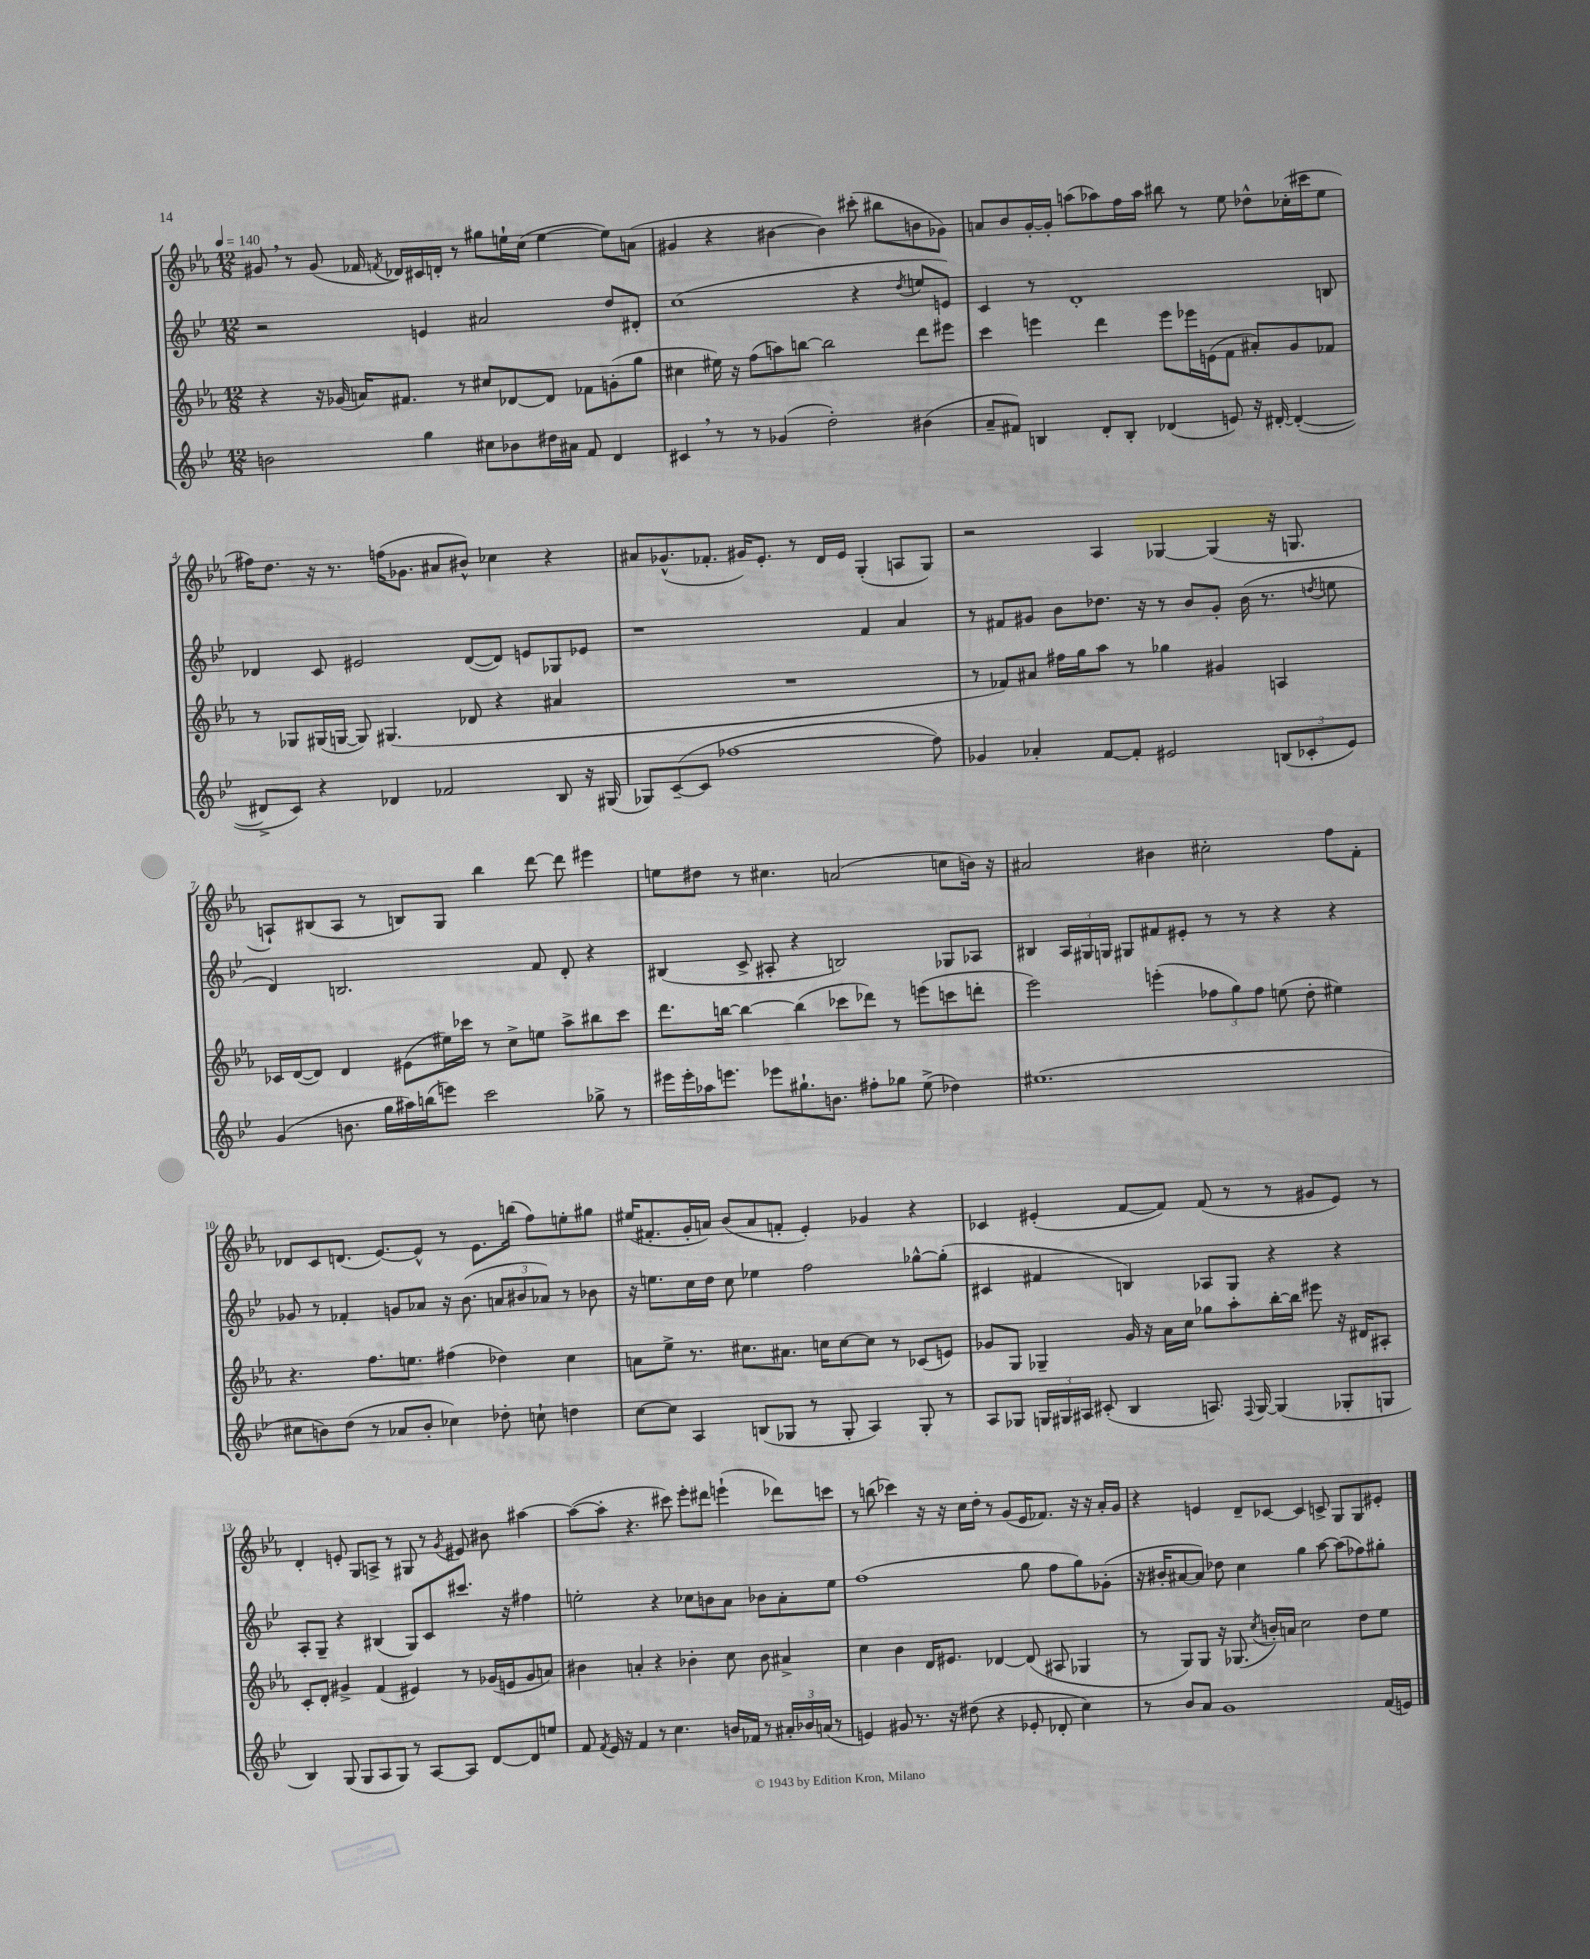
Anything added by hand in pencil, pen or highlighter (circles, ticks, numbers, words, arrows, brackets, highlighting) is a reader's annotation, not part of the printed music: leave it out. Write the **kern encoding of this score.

**kern	**kern	**kern	**kern
*staff4	*staff3	*staff2	*staff1
*clefG2	*clefG2	*clefG2	*clefG2
*k[b-e-]	*k[b-e-a-]	*k[b-e-]	*k[b-e-a-]
*M12/8	*M12/8	*M12/8	*M12/8
*MM140	*MM140	*MM140	*MM140
2b	4r	2r	8g#
.	.	.	8r
.	16r	.	(8g#
.	(16g-	.	.
.	16a)	.	16f-
.	.	.	8qf
.	8.f#	.	16d-)
4gg	.	4e	16c#
.	.	.	16d'
.	8r	.	8r
8cc#	8cc#	2a#	8gg#
8b-	[8d-	.	16ee`
.	.	.	(16cc
16dd#	8d-]	.	[4ee
16a#	.	.	.
8f	8f-	.	.
4d	(8g'	8dd	8ee])
.	8gg	8d#'	(8a
=	=	=	=
4c#	4cc#	(1cc	4g#
8r	16ee#)	.	4r
.	16r	.	.
8r	(8ff	.	.
(4g-	8aa)	.	[4b#
.	[8bb	.	.
2dd')	2bb]	.	4b#])
.	.	4r	(8ccc#'
.	.	.	8bb#
.	.	8qdd	.
(4b#	8ddd	8ee	8b
.	8eee#	8e)	8g-)
=	=	=	=
8a~	4ccc	4c	8a
8f#)	.	.	8b-
4B	4eee	8r	[16g'
.	.	.	16g']
.	.	1d'	(8aa
8d'	4ddd	.	8aa-)
8B'	.	.	16ff
.	.	.	16aa-
(4d-	8eee	.	8bb#
.	16eee-	.	8r
.	(16e	.	.
8e)	8f	.	8ee-
16r	8a#')	.	8dd-^^
[16d#'	.	.	.
(4d#'_	8g	.	(16cc-'
.	.	.	16ccc#
.	8f-	8B	8ee-
=	=	=	=
8d#^]	8r	4d-	16ff#)
.	.	.	8.dd
8c)	8G-	.	.
4r	(16G#	8c	16r
.	[16G	.	8.r
.	8G])	2e#	.
4d-	(4.G#	.	(16ff
.	.	.	8.g-
2f-	.	.	8a#
.	8d-	([8d-	8b#^^)
.	4r	8d-])	4cc-
.	.	8e	.
8B-	4a#	8G-	4r
16r	.	8e-	.
(16G#	.	.	.
=	=	=	=
8G-)	1.r	1r	8a#
([8c~	.	.	(8.g-^^
8c]	.	.	.
.	.	.	8.f-'
[1ff-	.	.	.
.	.	.	16g#)
.	.	.	8.e-'
.	.	.	8r
.	.	.	16d
.	.	.	16e-
.	.	4f	(4G'
.	.	4a	8A
8ff-])	.	.	8G)
=	=	=	=
4g-	8r	8r	2r
.	8f-)	8f#	.
4a-'	8a#	8g#	.
.	16ff#	8b-	.
.	16gg	.	.
[8f	8aa-	8.dd-	4A-
8f']	8r	.	.
.	.	16r	.
2e#	4gg-	8r	[4G-
.	.	8b-	.
.	4g#	8g#'	(4G-]
.	.	(16b-	.
.	.	8.r	.
(12B	4A	.	16r
.	.	.	8.G
12c-'	.	.	.
.	.	8qdd	.
.	.	8ee	.
12e#)	.	.	.
=	=	=	=
(4g	16c-	4d)	8A`)
.	([16d	.	.
.	8d])	.	(8B#
8.b	4d	2.B	8A
.	.	.	8r
16gg	.	.	.
16aa#)	(8e#	.	8B)
(16bb	.	.	.
8eee)	16ee#)	.	8G
.	16ccc-	.	.
2ccc	8r	.	4bb-
.	8cc^	.	.
.	8ee	8f	[8ddd
.	8aa-^	8d'	8ddd]
8gg-^	8bb#	4r	4eee#
8r	8ccc-	.	.
=	=	=	=
16eee#	8.ddd	(4B#	8ee
16eee#'	.	.	.
16aa-	.	.	8dd#
8.eee	[16bb	.	.
.	4bb_	8c^	8r
8eee-	.	8A#'	4.cc#
8.gg#`	(4bb]	4r	.
8.b	.	.	.
.	8ccc-	2B)	(2a
8ff#'	8ddd-)	.	.
8gg-	8r	.	.
(8ee-^	(8eee	.	.
4dd-)	8ccc	8G-	8cc
.	8ddd'	8A-	16b)
.	.	.	16r
=	=	=	=
(1.ee#	2eee-)	4B#	2a#
.	.	24A	.
.	.	24G#	.
.	.	24G	.
.	.	8G#	.
.	(4eee'	8f#	4b#
.	.	8e#'	.
.	12ff-	8r	2cc#'
.	12gg)	.	.
.	.	8r	.
.	12ff-	.	.
.	(8ee	4r	.
.	8dd'	.	.
.	4ee#)	4r	8ff
.	.	.	8f'
=	=	=	=
8cc#	4.r	8g-	8d-
8b)	.	8r	8c
(8dd	.	4f-'	(8.d
8r	8.ff	.	.
.	.	.	[8.e-)
8a-	.	8g	.
.	8.ee	.	.
8b'	.	8a-	8e-^^]
4cc-)	(4ff#	16r	8r
.	.	(8.b-	.
.	.	.	8.e-
8dd-'	4dd-)	12a	.
.	.	.	(16bb
.	.	12b#	.
8cc`	.	.	8ff)
.	.	12a-)	.
4dd	4cc	8r	8ee'
.	.	8b-	8gg#
=	=	=	=
[8cc	8a	16r	(16ee#
.	.	8.ee	8.f#'
8cc]	8ee-^	.	.
4A	8.r	16cc	16g'
.	.	16dd	16a)
.	.	8cc	(8b-
.	8.cc#	.	.
(8B	.	4ee-	8a
8G-	8.a#	.	8f'
8r	.	2ff	4e-')
.	16cc	.	.
8G-'	[8cc	.	.
4A)	8cc]	.	4g-
.	8r	.	.
8G-'	(8c-	[8gg-^^	4r
8r	8e)	(8gg-']	.
=	=	=	=
8A	8g-	4c#	4c-
8G-	8G	.	.
24G	4G-~	4f#	(4e#'
24G#	.	.	.
24A#	.	.	.
(8c#'	.	.	.
4B-	16g-	4B)	[8f
.	16r	.	.
.	16a-	.	8f])
.	16cc	.	.
8.A)	8gg-	8A-	(8f
.	8aa-'	8G	8r
8qqF	.	.	.
[16G#	.	.	.
(4G#]	[16bb-'	4r	8r
.	16bb-]	.	.
.	8eee#	.	8g#
8G-'	16r	4r	8e#)
.	16d#	.	.
8G	8A#'	.	8r
=	=	=	=
4B-)	8c'	8A'	4d'
.	8d'	8G~	.
(8G	4g#^	4r	8e'
8G	.	.	8G
8A	(4f	(4B#	8A^
8G)	.	.	8r
8r	4e#)	8G)	8G#
[8A	.	8c	8r
.	.	.	8qg
8A]	8r	8.ccc#	8e#
[8d	(16g-	.	8b#
.	16e	16r	.
8d]	8g-	4ff#	[4aa#
8ee	8a)	.	.
=	=	=	=
8f	4b#	2ee'	(8aa#_
8qf	.	.	.
16e-	.	.	8aa#']
16r	.	.	.
4f	4a'	.	4.r
8r	4r	4r	.
4.cc	.	.	8ccc#)
.	4b-'	8cc-	8eee-'
.	.	8b	8ddd#
16b	8cc	8a	(4eee`
16f-	.	.	.
8r	8b-	8b-	.
24a#'	4a#^	8a'	8ddd-)
24b-	.	.	.
(24a	.	.	.
8r	.	8ee	8ccc
=	=	=	=
4e)	4cc	(1ff	8r
.	.	.	(8bb
8g#	4b-	.	4ccc-)
8.r	.	.	.
.	16d	.	16r
16r	8.e#	.	16r
(8dd#	.	.	16cc
.	.	.	16dd'
4r	[4d-	.	8r
.	.	.	(8g
8e-'	(8d-]	8gg	16e-
.	.	.	8.f-)
8d-'	8A#	8ff	.
4cc)	4G-	8gg)	16r
.	.	.	16r
.	.	(8g-'	16a-'
.	.	.	16g
=	=	=	=
8r	8r	16r	4r
.	.	16b#'	.
8b-	8G)	[8a#	.
8a	8G	8a#])	4e
1g	16r	8dd-	.
.	(8.G-	.	.
.	.	4cc	8d~
.	8qcc	.	.
.	16b')	.	[8c-
.	16a	.	.
.	2cc	4gg	4c-]
.	.	[8aa	8c^
.	.	(8aa]	8G
.	8dd	8ff-)	8G
(16f	8ee-	8gg#'	8e#'
16e)	.	.	.
==	==	==	==
*-	*-	*-	*-
